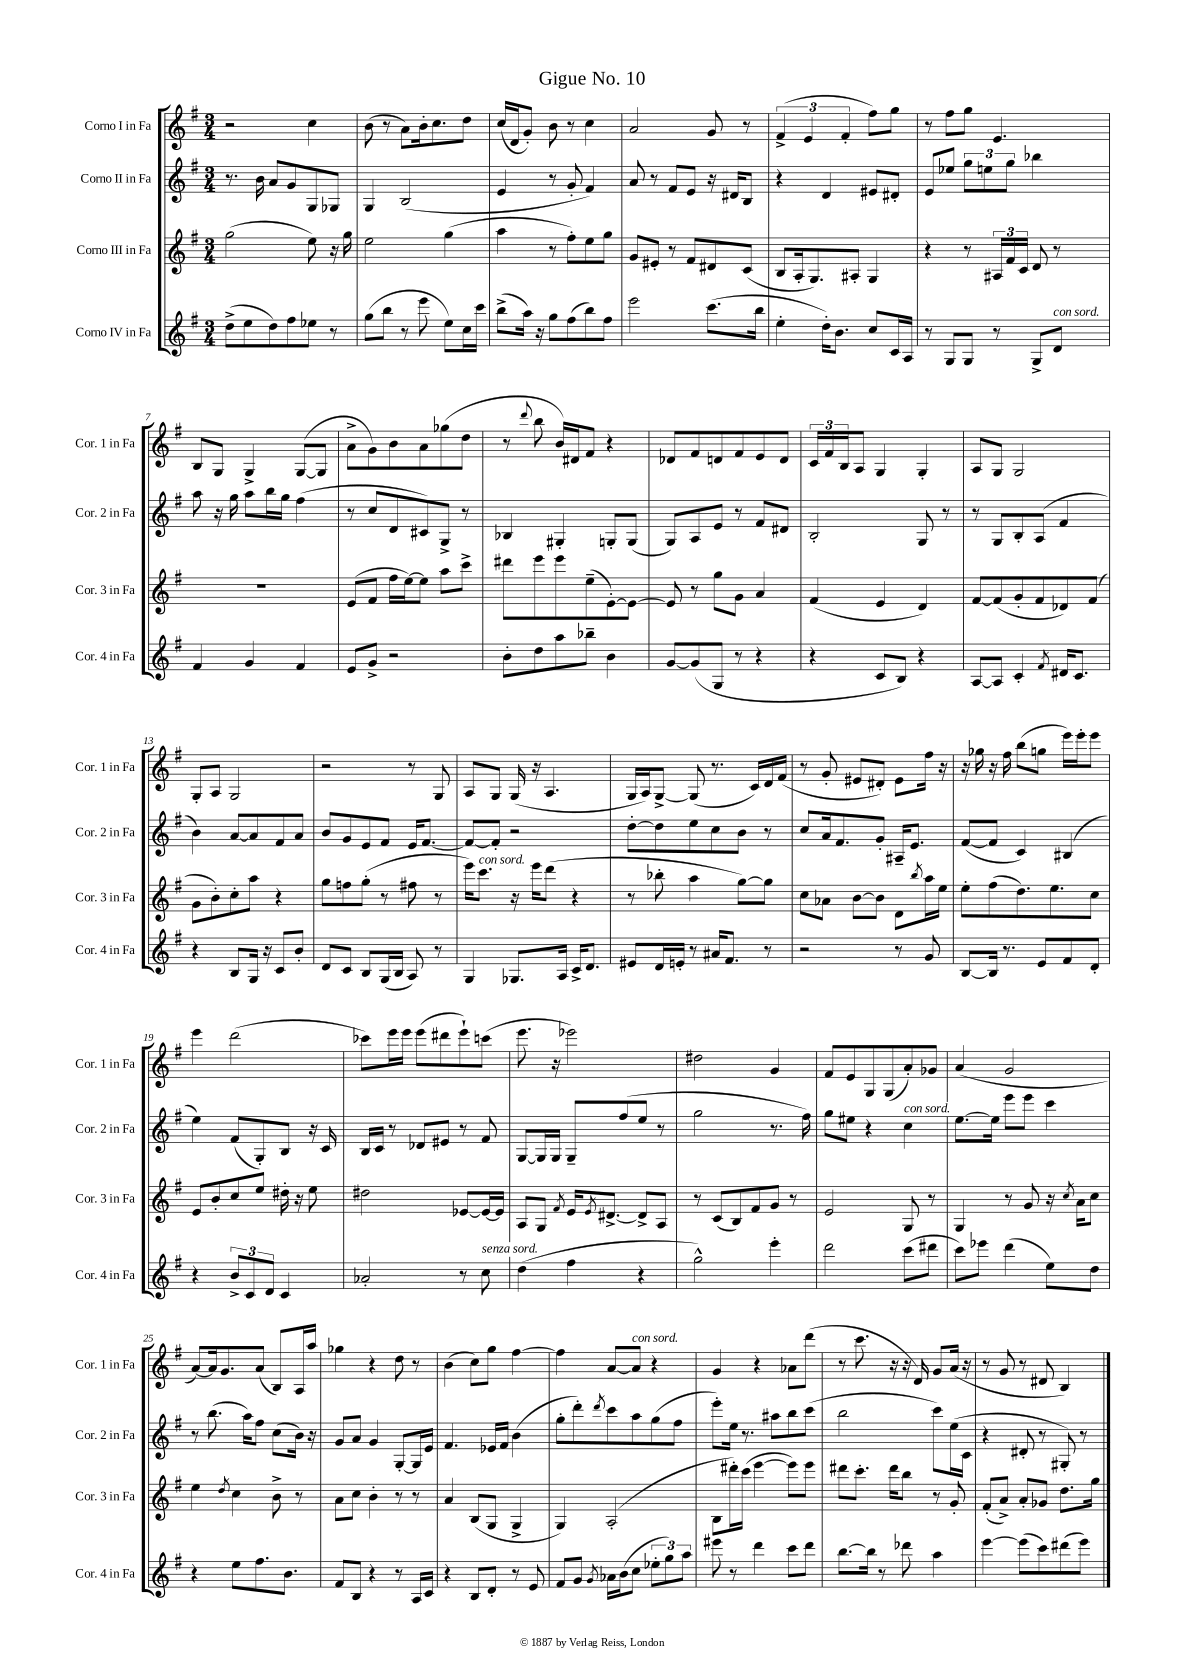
\header { title = "Gigue No. 10" }
<<
\new StaffGroup <<
\new Staff = "s0" \with { instrumentName = "Corno I in Fa" shortInstrumentName = "Cor. 1 in Fa" } {
    \clef treble \key g \major \numericTimeSignature \time 3/4
    r2 c''4 |
    b'8( r8 a'8) b'16-. c''8. d''8 |
    c''16( d'16 g'8-.) b'8 r8 c''4 |
    a'2 g'8 r8 |
    \tuplet 3/2 { fis'4->( e'4 fis'4-. } fis''8) g''8 |
    r8 fis''8 g''8 e'4. |
    b8 g8 g4-> g8~( g8 |
    a'8-> g'8) b'8 a'8 ges''8( d''8 |
    r8 \appoggiatura { d'''8 } b''8 b'16) dis'16 fis'8 r4 |
    des'8 fis'8 d'8 fis'8 e'8 d'8 |
    \tuplet 3/2 { c'16 fis'16 b16 } a8 g4 g4-. |
    a8 g8 g2 |
    g8-. a8 g2 |
    r2 r8 g8 |
    a8 g8 g16( r16 a4. |
    g16 a16) g8~-> g8( r8. c'16) d'16 fis'16( |
    r8 g'8-. eis'8 dis'8-.) eis'8 fis''16 r16 |
    r16 ges''16 r16 fis''16 b''8( g''8 e'''16) e'''16-. e'''8 |
    e'''4 d'''2( |
    ces'''8) e'''16 e'''16 e'''8( dis'''8 e'''8-!) c'''8( |
    e'''8. r16 ees'''2) |
    dis''2 g'4 |
    fis'8 e'8 g8 g8( a'8-.) ges'8 |
    a'4( g'2 |
    a'8~) a'16 g'8. a'8( b8) a16 a''16 |
    ges''4 r4 d''8 r8 |
    b'4( c''8) g''8 fis''4~ |
    fis''4 a'8~ a'8^\markup { \italic "con sord." } r4 |
    g'4 r4 aes'8 d'''8( |
    r8 c'''8. r16 r16 d'16) g'8 a'16( r16 |
    r8 g'8 r8 dis'8 b4) \bar "|." |
}
\new Staff = "s1" \with { instrumentName = "Corno II in Fa" shortInstrumentName = "Cor. 2 in Fa" } {
    \clef treble \key g \major \numericTimeSignature \time 3/4
    r8. b'16 a'8 g'8 g8 ges8 |
    g4 b2( |
    e'4 r8 g'8-. fis'4) |
    a'8 r8 fis'8 e'8 r16 dis'16 b8 |
    r4 d'4 eis'8 dis'8-. |
    e'8 ees''8 \tuplet 3/2 { g''8 e''8 g''8 } bes''4 |
    a''8 r16 g''16 a''8 b''16 g''16 fis''4( |
    r8 c''8 d'8 cis'8) g8-> r8 |
    bes4 gis4-. g8-. g8( |
    g8) a8 e'8 r8 fis'8 dis'8 |
    b2-. g8 r8 |
    r8 g8 b8-. a8( fis'4 |
    b'4) a'8~ a'8 fis'8 a'8 |
    b'8 g'8 e'8 fis'8 e'16 fis'8.~ |
    fis'8~ fis'8-. r2 |
    d''8~-. d''8 e''8 c''8 b'8 r8 |
    c''8 a'16 fis'8. g'8-. ais16-- e'8. |
    fis'8~( fis'8 c'4) bis4( |
    e''4) fis'8( g8-.) b8 r16 c'16 |
    b16 c'16 r8 des'8 eis'8 r8 fis'8 |
    g8~ g16 g16 g8-- fis''8( e''8 r8 |
    g''2 r8. fis''16) |
    g''8 eis''8 r4 c''4^\markup { \italic "con sord." } |
    e''8.~ e''16 e'''8 e'''8 c'''4 |
    r8 b''8.( a''16) fis''8 c''8( b'16) r16 |
    g'8 a'8 g'4 g8~-. g16 e'16 |
    fis'4. ees'16 fis'16 b'4( |
    g''8-. d'''8-.) \acciaccatura { d'''8 } c'''8 a''8 g''8( fis''8 |
    e'''8-.) e''16 r8. ais''8 b''8 c'''8( |
    b''2 c'''8) e''16( c'16 |
    r4 dis'8-. r8 gis8-.) r8 \bar "|." |
}
\new Staff = "s2" \with { instrumentName = "Corno III in Fa" shortInstrumentName = "Cor. 3 in Fa" } {
    \clef treble \key g \major \numericTimeSignature \time 3/4
    g''2( e''8) r16 g''16 |
    e''2 g''4( |
    a''4 r8 fis''8-.) e''8 g''8 |
    g'8 eis'8-. r8 fis'8 dis'8 c'8( |
    b8 a16-. g8.) ais8-. g4 |
    r4 r8 \tuplet 3/2 { ais16 fis'16 c'16 } d'8 r8 |
    R2. |
    e'8( fis'8 fis''16 e''16~) e''8 a''8 c'''8-> |
    dis'''8 e'''8 e'''8 e''8--( e'8~-.) e'8~ |
    e'8 r8 g''8 g'8 a'4 |
    fis'4( e'4 d'4) |
    fis'8~ fis'8( g'8-. fis'8 des'8) fis'8( |
    g'8 b'8-.) c''8-. a''8 r4 |
    g''8 f''8 g''8-.( r8 fis''8 r8 |
    e'''16) c'''8.^\markup { \italic "con sord." } r16 e'''16 d'''8( r4 |
    r8 bes''8-. a''4 g''8~) g''8 |
    c''8 aes'8 b'8~ b'8 d'8 \acciaccatura { b''8 } a''16 e''16 |
    e''8-. fis''8( d''8.) e''8. c''8 |
    e'8 b'8-. c''8 e''8 dis''16-. r16 e''8 |
    dis''2 ees'8~ ees'16~ ees'16 |
    a8 g8 \acciaccatura { fis'8 } e'16 \acciaccatura { e'8 } dis'8.~-> dis'8-> a8 |
    r8 c'8( b8) fis'8 g'8 r8 |
    e'2 g8 r8 |
    g4 r8 g'8 r16 \acciaccatura { c''8 } a'16 c''8 |
    e''4 \acciaccatura { d''8 } c''4 b'8-> r8 |
    a'8 c''8 b'4-. r8 r8 |
    a'4 b8( g8 g4-> |
    g4) a2-.( |
    b8 dis'''16-.) c'''16( e'''4~ e'''8) e'''8 |
    dis'''8 c'''8.-. dis'''16 b''8 r8 g'8-. |
    fis'8-.( a'8->) a'8-. ges'8 d''8. g''16 \bar "|." |
}
\new Staff = "s3" \with { instrumentName = "Corno IV in Fa" shortInstrumentName = "Cor. 4 in Fa" } {
    \clef treble \key g \major \numericTimeSignature \time 3/4
    d''8->( e''8 d''8) fis''8 ees''8 r8 |
    g''8( b''8 r8 e'''8 e''8) c''16 c'''16 |
    b''8->( a''16) r16 g''8 fis''8( b''8) fis''8 |
    e'''2 c'''8.( b''16 |
    e''4-. d''16-.) b'8. c''8 c'16 a16 |
    r8 g8 g8 r8 g8-> d'8^\markup { \italic "con sord." } |
    fis'4 g'4 fis'4 |
    e'8 g'8-> r2 |
    b'8-. d''8 a''8 bes''8-- b'4 |
    g'8~ g'8( g8 r8 r4 |
    r4 c'8 b8) r4 |
    a8~ a8 c'4-. \acciaccatura { fis'8 } dis'16 c'8. |
    r4 b8 g16 r16 c'8 b'8-. |
    d'8 c'8 b8 g16( b16 a8) r8 |
    g4 ges8. a16 c'16-> d'8. |
    eis'8 d'16 e'16-. r8 ais'16 fis'8. r8 |
    r2 r8 g'8 |
    b8~ b16 r8. e'8 fis'8 d'8-. |
    r4 \tuplet 3/2 { b'8-> c'8 d'8 } c'4 |
    aes'2-. r8 c''8^\markup { \italic "senza sord." } |
    d''4( fis''4 r4 |
    g''2-^) e'''4-. |
    d'''2 c'''8( dis'''8 |
    c'''8) ees'''8 d'''4( e''8) d''8 |
    r4 e''8 fis''8. b'8. |
    fis'8 b8 r4 r8 a16 c'16 |
    r4 b8 d'8-. r8 e'8 |
    fis'8 g'8 \acciaccatura { g'8 } aes'16 b'16( c''8 \tuplet 3/2 { ees''8-. g''8) a''8 } |
    eis'''8 r8 d'''4 c'''8 d'''8 |
    b''8.~ b''16 r8 des'''8 a''4 |
    e'''4~ e'''8( c'''8) dis'''8( e'''8) \bar "|." |
}
>>
>>
